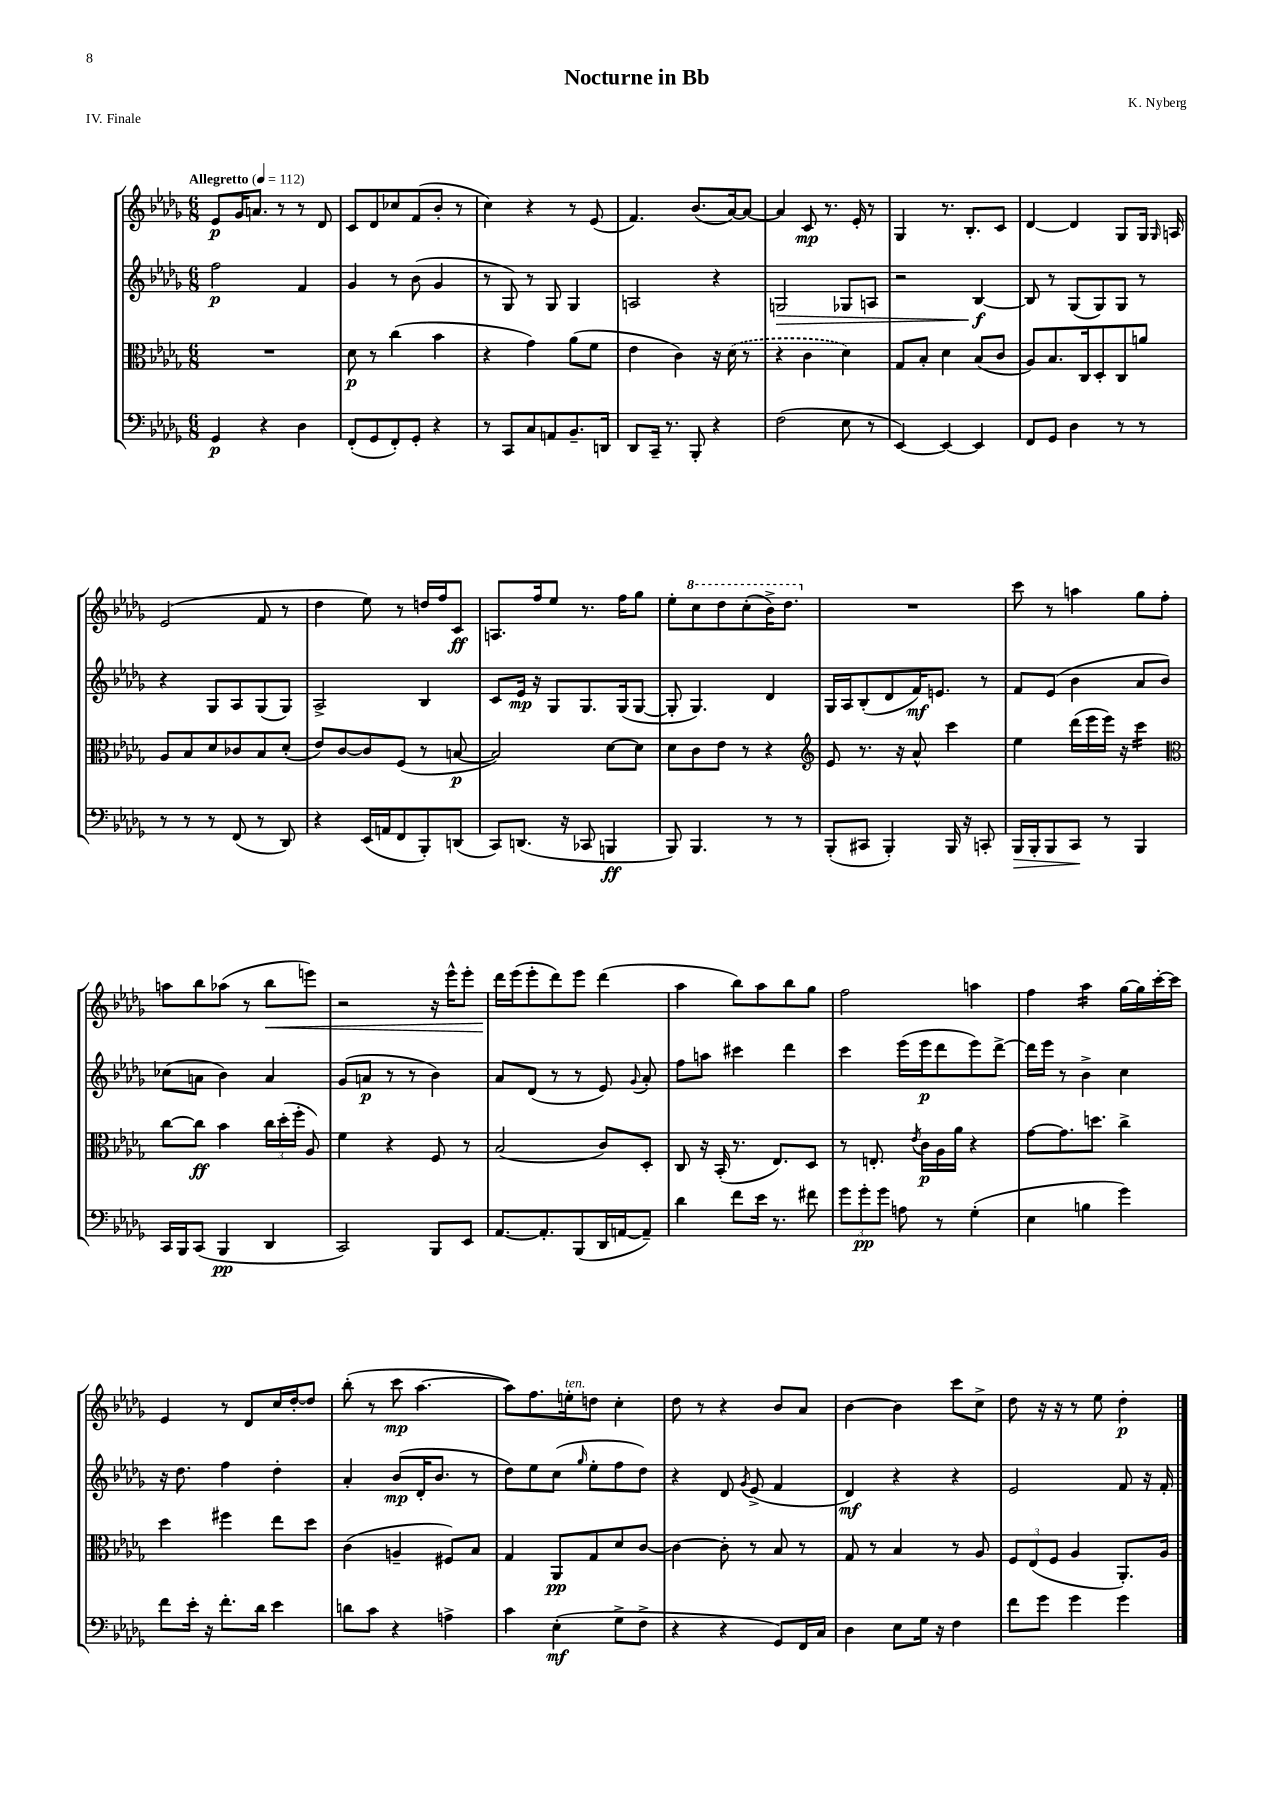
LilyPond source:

\header { title = "Nocturne in Bb" composer = "K. Nyberg" piece = "IV. Finale" }
<<
\new StaffGroup <<
\new Staff = "s0" {
    \clef treble \key des \major \numericTimeSignature \time 6/8 \tempo "Allegretto" 4 = 112
    \autoBeamOff ees'8[\p ges'16 a'8.] r8 r8 des'8 |
    c'8[ des'8 ces''8 f'8( bes'8]-. r8 |
    c''4) r4 r8 ees'8( |
    f'4.) bes'8.[( aes'16~) aes'8]~ |
    aes'4 c'8\mp r8. ees'16-. r8 |
    ges4 r8. bes8.[-. c'8] |
    des'4~ des'4 ges8[ ges16] \grace { ges16 } a16 |
    ees'2( f'8 r8 |
    des''4 ees''8) r8 d''16[ f''16 c'8]\ff |
    a8.[ f''16 ees''8] r8. f''16[ ges''8] |
    ees''8[-. \ottava #1 c'''8 des'''8 c'''8-.( bes''16->) des'''8.] \ottava #0 |
    R2. |
    c'''8 r8 a''4 ges''8[ f''8]-. |
    a''8[ bes''8 aes''8]( r8 bes''8[\< e'''8]) |
    r2 r16 ees'''16[-^ ees'''8]-. |
    des'''16[\! ees'''16( ees'''8-. des'''8) ees'''8] des'''4( |
    aes''4 bes''8[) aes''8 bes''8 ges''8] |
    f''2 a''4 |
    f''4 aes''4:16 ges''16[~ ges''16 c'''16~-. c'''16] |
    ees'4 r8 des'8[ c''16 des''16~-. des''8] |
    bes''8-.( r8 c'''8\mp aes''4.~ |
    aes''8[) f''8. e''16-.^\markup { \italic "ten." } d''8] c''4-. |
    des''8 r8 r4 bes'8[ aes'8] |
    bes'4~ bes'4 c'''8[ c''8]-> |
    des''8 r16 r16 r8 ees''8 des''4-.\p \bar "|." |
}
\new Staff = "s1" {
    \clef treble \key des \major \numericTimeSignature \time 6/8
    \autoBeamOff f''2\p f'4 |
    ges'4 r8 bes'8( ges'4 |
    r8 ges8) r8 ges8 ges4 |
    a2 r4 |
    g2\> ges8[ a8] |
    r2 bes4~\f\! |
    bes8 r8 ges8[( ges8) ges8] r8 |
    r4 ges8[ aes8 ges8( ges8]) |
    aes2-> bes4 |
    c'8[ ees'16]\mp r16 ges8[ ges8. ges16( ges8]~ |
    ges8-. ges4.) des'4 |
    ges16[ aes16 bes8-.( des'8 f'16\mf) e'8.] r8 |
    f'8[ ees'8]( bes'4 aes'8[ bes'8]) |
    ces''8[( a'8] bes'4) a'4 |
    ges'8[( a'8]\p r8 r8 bes'4) |
    aes'8[ des'8]( r8 r8 ees'8) \appoggiatura { ges'8 } aes'8-. |
    f''8[ a''8] cis'''4 des'''4 |
    c'''4 ees'''16[( ees'''16\p des'''8 ees'''8) des'''8]~-> |
    des'''16[ ees'''16] r8 bes'4-> c''4 |
    r16 des''8. f''4 des''4-. |
    aes'4-. bes'8[\mp( des'16-. bes'8.] r8 |
    des''8[) ees''8 c''8]( \grace { ges''16 } ees''8[-. f''8 des''8]) |
    r4 des'8 \acciaccatura { ges'8 } ees'8->( f'4 |
    des'4\mf) r4 r4 |
    ees'2 f'8 r16 f'16-. \bar "|." |
}
\new Staff = "s2" {
    \clef alto \key des \major \numericTimeSignature \time 6/8
    \autoBeamOff R2. |
    des'8\p r8 c''4( bes'4 |
    r4 ges'4) aes'8[( f'8] |
    ees'4 c'4) r16 \once \slurDashed des'16( r8 |
    r4 c'4 des'4) |
    ges8[ bes8]-. des'4 bes8[( c'8] |
    aes8[) bes8. c16 des8-. c8 a'8] |
    aes8[ bes8 des'8 ces'8 bes8 des'8]-.( |
    ees'8[) c'8~ c'8 f8]( r8 b8~\p |
    b2) des'8[~ des'8] |
    des'8[ c'8 ees'8] r8 r4 |
    \clef treble ees'8 r8. r16 aes'8-^ c'''4 |
    ees''4 des'''16[( ees'''16 ees'''16]) r16 c'''4:16 |
    \clef alto c''8[~ c''8]\ff bes'4 \tuplet 3/2 { c''16[ des''16-.( f''16]-. } aes8) |
    f'4 r4 f8 r8 |
    bes2( c'8[) des8]-. |
    c8 r16 bes,16-.( r8. ees8.[) des8] |
    r8 e8.-. \acciaccatura { ees'8 } c'16[\p aes16 aes'16] r4 |
    ges'8[~ ges'8. d''8.] c''4-> |
    des''4 fis''4 ees''8[ des''8] |
    c'4( a4-- fis8[) bes8] |
    ges4 aes,8[\pp ges8 des'8 c'8]~ |
    c'4~ c'8-. r8 bes8 r8 |
    ges8 r8 bes4 r8 aes8 |
    \tuplet 3/2 { f8[ ees8( f8] } aes4 aes,8.[-.) aes16] \bar "|." |
}
\new Staff = "s3" {
    \clef bass \key des \major \numericTimeSignature \time 6/8
    \autoBeamOff ges,4\p r4 des4 |
    f,8[-.( ges,8 f,8-.) ges,8]-. r4 |
    r8 c,8[ c8 a,8 bes,8.-- d,16] |
    des,8[ c,16]-- r8. bes,,8-. r4 |
    f2( ees8 r8 |
    ees,4~) ees,4~ ees,4 |
    f,8[ ges,8] des4 r8 r8 |
    r8 r8 r8 f,8( r8 des,8) |
    r4 ees,16[( a,16 f,8 bes,,8-.) d,8]( |
    c,8[) d,8.]( r16 ces,8 b,,4\ff |
    bes,,8) bes,,4. r8 r8 |
    bes,,8[-.( cis,8] bes,,4-.) bes,,16 r16 c,8-. |
    bes,,16[\> bes,,16-. bes,,8 c,8]\! r8 bes,,4 |
    c,16[ bes,,16 c,8]( bes,,4\pp des,4 |
    c,2) bes,,8[ ees,8] |
    aes,8.[~ aes,8.-. bes,,8( des,16 a,16~ a,8]--) |
    des'4 f'8[ ees'16] r8. fis'8 |
    \tuplet 3/2 { ges'8[ ges'8-.\pp ges'8] } a8 r8 ges4-.( |
    ees4 b4 ges'4) |
    f'8[ ees'16]-. r16 f'8.[-. des'16] ees'4 |
    d'8[ c'8] r4 a4-> |
    c'4 ees4-.\mf( ges8[-> f8]-> |
    r4 r4 ges,8[) f,16 c16] |
    des4 ees8[ ges16] r16 f4 |
    f'8[ ges'8] ges'4 ges'4 \bar "|." |
}
>>
>>
\layout { \context { \Score \remove "Bar_number_engraver" } }
